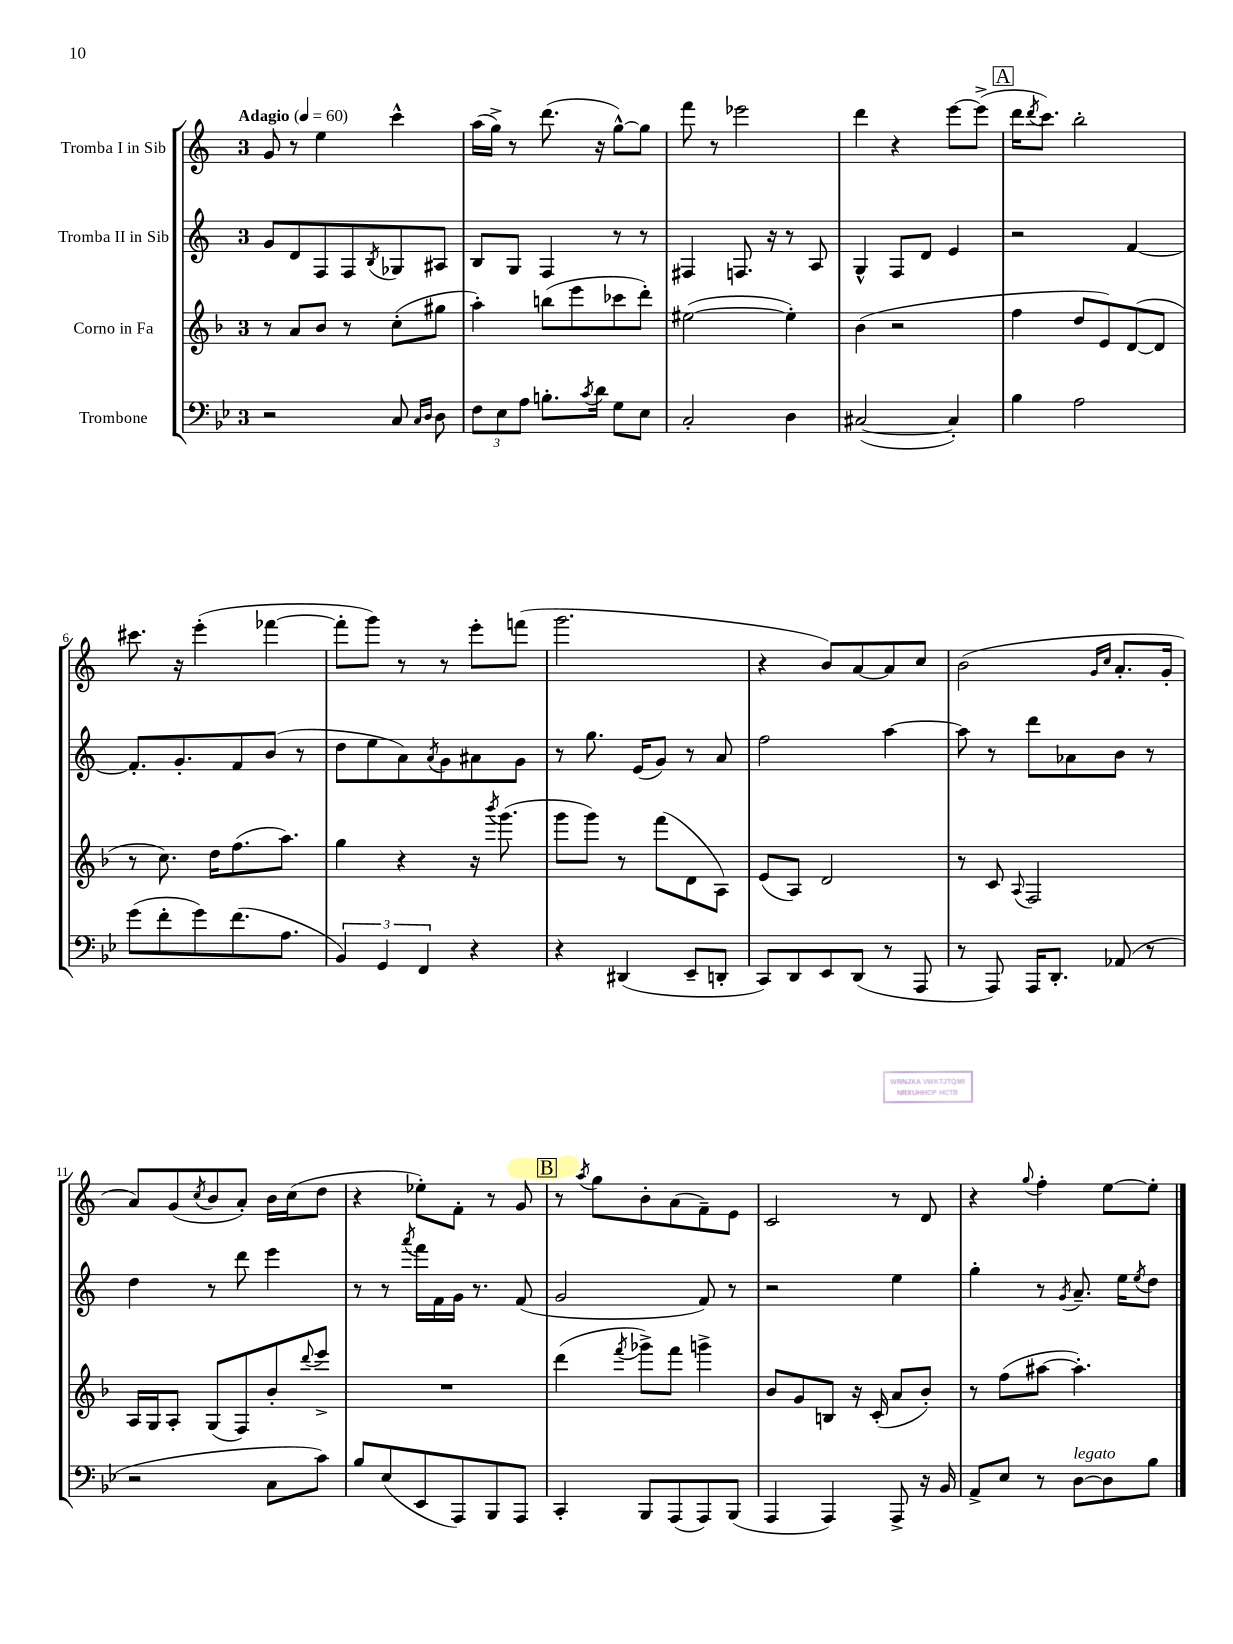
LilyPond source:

<<
\new StaffGroup <<
\new Staff = "s0" \with { instrumentName = "Tromba I in Sib" } {
    \clef treble \key c \major \once \override Staff.TimeSignature.style = #'single-digit \time 3/4 \tempo "Adagio" 4 = 60
    g'8 r8 e''4 c'''4-^ |
    a''16( g''16->) r8 d'''8.( r16 g''8~-^) g''8 |
    f'''8 r8 ees'''2 |
    d'''4 r4 e'''8~ e'''8->( |
    \mark \markup { \box "A" } d'''16 \acciaccatura { d'''8 } c'''8.) b''2-. |
    cis'''8. r16 e'''4-.( fes'''4~ |
    fes'''8-. g'''8) r8 r8 e'''8-. f'''8( |
    g'''2. |
    r4 b'8) a'8~ a'8 c''8 |
    b'2( \grace { g'16 c''16 } a'8.-. g'16-. |
    a'8) g'8( \acciaccatura { c''8 } b'8 a'8-.) b'16 c''16( d''8 |
    r4 ees''8-.) f'8-. r8 g'8 |
    \mark \markup { \box "B" } r8 \acciaccatura { a''8 } g''8 b'8-. a'8( f'8--) e'8 |
    c'2 r8 d'8 |
    r4 \appoggiatura { g''8 } f''4-. e''8~ e''8-. \bar "|." |
}
\new Staff = "s1" \with { instrumentName = "Tromba II in Sib" } {
    \clef treble \key c \major \once \override Staff.TimeSignature.style = #'single-digit \time 3/4
    g'8 d'8 f8 f8 \acciaccatura { b8 } ges8 ais8 |
    b8 g8 f4 r8 r8 |
    fis4 f8. r16 r8 a8 |
    g4-^ f8 d'8 e'4 |
    \mark \markup { \box "A" } r2 f'4~ |
    f'8.-. g'8.-. f'8 b'8( r8 |
    d''8 e''8 a'8) \acciaccatura { a'8 } g'8 ais'8 g'8 |
    r8 g''8. e'16( g'8) r8 a'8 |
    f''2 a''4~ |
    a''8 r8 d'''8 aes'8 b'8 r8 |
    d''4 r8 d'''8 e'''4 |
    r8 r8 \acciaccatura { a'''8 } f'''16 f'16 g'16 r8. f'8( |
    \mark \markup { \box "B" } g'2 f'8) r8 |
    r2 e''4 |
    g''4-. r8 \acciaccatura { g'8 } a'8.-- e''16 \acciaccatura { e''8 } d''8 \bar "|." |
}
\new Staff = "s2" \with { instrumentName = "Corno in Fa" } {
    \clef treble \key f \major \once \override Staff.TimeSignature.style = #'single-digit \time 3/4
    r8 a'8 bes'8 r8 c''8-.( gis''8 |
    a''4-.) b''8( e'''8 ces'''8 d'''8-.) |
    eis''2~( eis''4-.) |
    bes'4( r2 |
    \mark \markup { \box "A" } f''4 d''8 e'8) d'8~( d'8 |
    r8 c''8.) d''16 f''8.( a''8.) |
    g''4 r4 r16 \acciaccatura { bes'''8 } g'''8.( |
    g'''8 g'''8) r8 f'''8( d'8 a8) |
    e'8( a8) d'2 |
    r8 c'8 \appoggiatura { a8 } f2 |
    a16 g16 a8-. g8( f8) bes'8-. \appoggiatura { d'''8 } e'''8-> |
    R2. |
    \mark \markup { \box "B" } d'''4( \acciaccatura { f'''8 } ges'''8->) f'''8 g'''4-> |
    bes'8 g'8 b8 r16 c'16-.( a'8 bes'8-.) |
    r8 f''8( ais''8~ ais''4.-.) \bar "|." |
}
\new Staff = "s3" \with { instrumentName = "Trombone" } {
    \clef bass \key bes \major \once \override Staff.TimeSignature.style = #'single-digit \time 3/4
    r2 c8 \grace { c16 d16 } d8 |
    \tuplet 3/2 { f8 ees8 a8 } b8.-. \acciaccatura { c'8 } d'16 g8 ees8 |
    c2-. d4 |
    cis2~( cis4-.) |
    \mark \markup { \box "A" } bes4 a2 |
    g'8( f'8-. g'8) f'8.( a8. |
    \tuplet 3/2 { bes,4) g,4 f,4 } r4 |
    r4 dis,4( ees,8-- d,8-. |
    c,8) d,8 ees,8 d,8( r8 a,,8 |
    r8 a,,8) a,,16 d,8.-. aes,8( r8 |
    r2 c8 c'8) |
    bes8 ees8( ees,8 a,,8) bes,,8 a,,8 |
    \mark \markup { \box "B" } c,4-. bes,,8 a,,8( a,,8) bes,,8( |
    a,,4 a,,4) a,,8-> r16 bes,16 |
    a,8-> ees8 r8 d8~^\markup { \italic "legato" } d8 bes8 \bar "|." |
}
>>
>>
